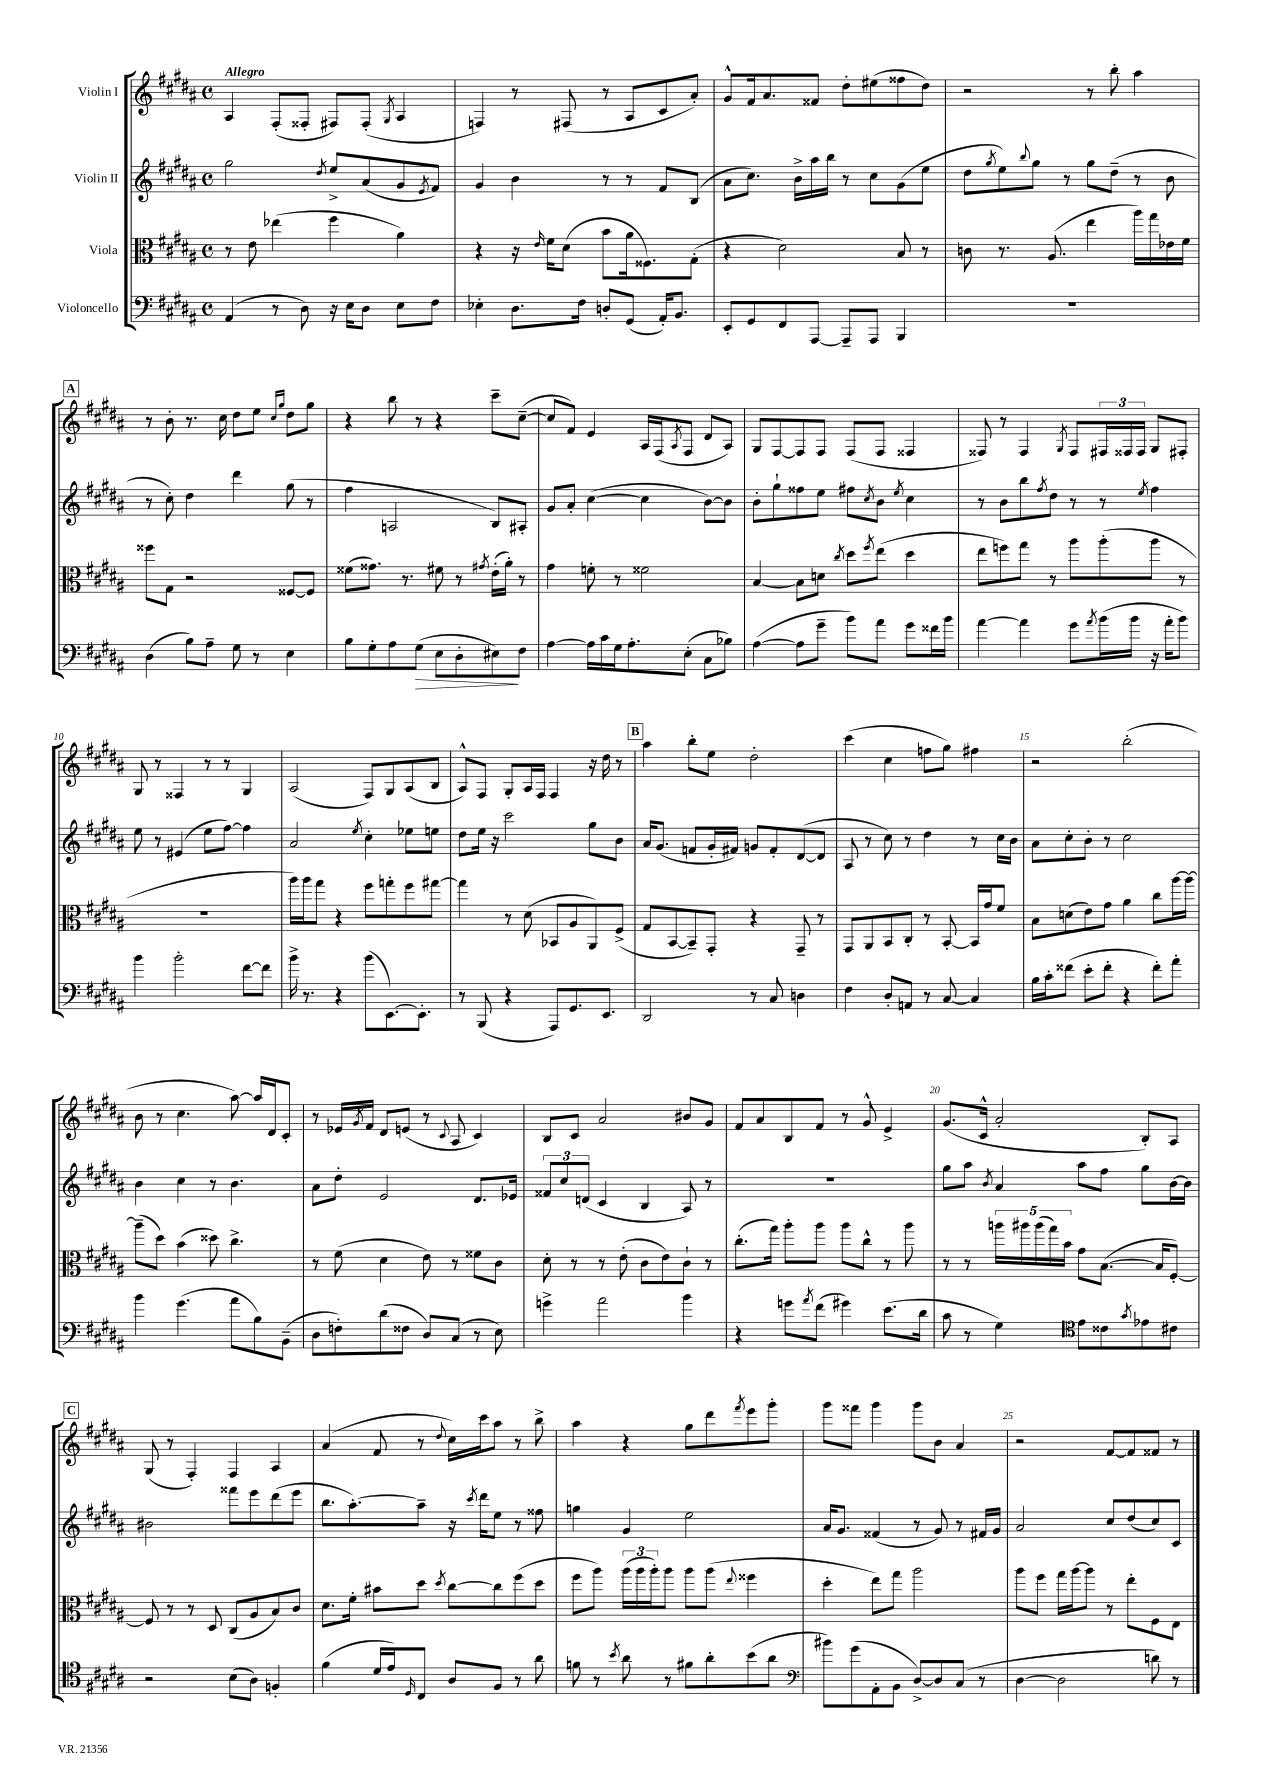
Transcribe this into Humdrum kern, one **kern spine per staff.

**kern	**kern	**kern	**kern
*staff4	*staff3	*staff2	*staff1
*clefF4	*clefC3	*clefG2	*clefG2
*k[f#c#g#d#a#]	*k[f#c#g#d#a#]	*k[f#c#g#d#a#]	*k[f#c#g#d#a#]
*M4/4	*M4/4	*M4/4	*M4/4
*met(c)	*met(c)	*met(c)	*met(c)
(4AA#	8r	2gg#	4A#
.	8e	.	.
8r	(4ee-	.	(8F#'
8D#)	.	.	8F##'
.	.	8qdd#	.
16r	4ff#	8ee^	8F#)
16E	.	.	.
8D#	.	(8a#	(8F#'
.	.	.	8qG#
8E	4a#)	8g#	4A#
.	.	8qe	.
8F#	.	8f#)	.
=	=	=	=
4E-'	4r	4g#	4F)
8.D#	16r	4b	8r
.	16qqe	.	.
.	16f#	.	.
.	(8d#	.	(8F#
16F#	.	.	.
8D'	8b	8r	8r
(8GG#	16a#	8r	8A#
.	8.F##)	.	.
16AA#')	.	8f#	8c#
8.BB	.	.	.
.	(8G#'	(8B	8a#')
=	=	=	=
8EE'	4r	8a#	8g#^^
8GG#	.	8.cc#)	16f#
.	.	.	8.a#
8FF#	2d#)	.	.
.	.	16b^	.
[8AAA#	.	16aa#	8f##
.	.	16bb	.
8AAA#~]	.	8r	8dd#'
8AAA#	.	8cc#	(8ee#
4BBB	8B	(8g#	8ff##
.	8r	8ee	8dd#)
=	=	=	=
1r	8c	8dd#	2r
.	.	8qgg#	.
.	8.r	8ee)	.
.	.	8qqbb	.
.	.	8gg#	.
.	(8.A#	.	.
.	.	8r	.
.	4ee	8gg#	8r
.	.	(8dd#~	8bb'
.	16aa#)	8r	4aa#
.	16gg#	.	.
.	16e-	8b	.
.	16f#	.	.
=	=	=	=
(4D#	8ff##	8r	8r
.	8G#	8cc#')	8b'
8B)	2r	4dd#	8.r
8A#~	.	.	.
.	.	.	16cc#
8G#	.	4ddd#	8dd#
8r	.	.	8ee
.	.	.	16qqcc#
.	.	.	16qqgg#
4E	[8F##	(8gg#	8dd#
.	8F##]	8r	8gg#
=	=	=	=
8B	(8f##	4ff#	4r
8G#'	8.g##)	.	.
8A#	.	2A	8bb
.	8.r	.	.
(8G#	.	.	8r
8E	8f#	.	4r
8D#'	8r	.	.
.	8qg#	.	.
8E#)	(16e'	8B)	8ccc#~
.	16a#')	.	.
8F#	8r	8A#'	([8cc#~
=	=	=	=
[4A#	4g#	8g#	8cc#]
.	.	8a#'	8f#)
16A#]	8f'	([4cc#	4e
16c#	.	.	.
16G#	8r	.	.
8.A#'	.	.	.
.	2f##	4cc#]	16A#
.	.	.	(16F#
.	.	.	8qA#
(8E'	.	.	8F#
8C#	.	[8b)	8d#
8B-)	.	8b]	8A#)
=	=	=	=
([4A#	[4B	8b'	8G#
.	.	8gg#`	[8F#
8A#]	8B]	8ff##	8F#]
8g#~	8d	8ee	8F#
.	8qcc#	.	.
8b)	8dd#	8ff#	(8F#
.	8qff#	8qcc#	.
8a#	(8ee	8b	8F#
.	.	8qee	.
8g#	4dd#	4cc#	4F##
16f##	.	.	.
16b	.	.	.
=	=	=	=
[4a#	8ee	8r	8F##)
.	8ff)	8b	8r
4a#]	8gg#	8bb	4F##
.	.	8qff#	.
.	8r	8dd#	.
.	.	.	8qG#
8g#	8aa#	8r	8F##
8qa#	.	.	.
(16b	(8aa#'	8r	24F#
.	.	.	24F##
16b	.	.	.
.	.	.	24F##
.	.	8qee	.
16r	8aa#	4ff#	8G#
16a#'	.	.	.
8b)	8r	.	8F#'
=	=	=	=
4b	1r	8ee	8G#
.	.	8r	8r
2b'	.	(4e#	4F##
.	.	8ee	8r
.	.	[8ff#)	8r
[8f#	.	4ff#]	4G#
8f#]	.	.	.
=	=	=	=
16b^	16aa#)	2a#	(2A#
8.r	16aa#	.	.
.	8gg#	.	.
4r	4r	.	.
.	.	8qee	.
(8b	8ff#	4cc#'	8F#)
[8.EE)	8gg'	.	8G#
.	8ff#	8ee-	(8A#
8.EE']	.	.	.
.	[8gg#	8ee	8B
=	=	=	=
8r	4gg#]	8dd#	8A#^^)
(8BBB	.	16ee	8F#
.	.	16r	.
4r	8r	2ccc#	8G#'
.	(8d#	.	16A#
.	.	.	16F#
8AAA#)	8BB-	.	4F#
8.GG#	8A#	.	.
.	8AA#)	8gg#	16r
8.EE	.	.	16dd#
.	(8F#^	8b	8r
=	=	=	=
2DD#	8G#	16a#	4aa#
.	.	(8.g#	.
.	[8BB	.	.
.	8BB~])	8f	8bb'
.	8GG#'	16g#'	8ee
.	.	16f#)	.
8r	4r	8g	2dd#'
8C#	.	8f#'	.
4D	8GG#~	([8d#	.
.	8r	8d#]	.
=	=	=	=
4F#	8GG#	8A#	(4ccc#
.	8AA#	8r	.
8D#'	8BB	8cc#)	4cc#
8AA	8C#'	8r	.
8r	8r	4dd#	8ff
[8C#	[8BB'	.	8gg#)
4C#]	16BB]	8r	4ff#
.	16g#	.	.
.	8f#	16cc#	.
.	.	16b	.
=	=	=	=
16B	8B	8a#	2r
16c#'	.	.	.
(8f##	(8d	8cc#'	.
8e'	8e)	8b'	.
8f##'	8g#	8r	.
4r	4a#	2cc#	(2bb'
8f##')	8cc#	.	.
8a#'	[16aa#	.	.
.	16aa#_	.	.
=	=	=	=
4b	(8aa#~]	4b	8b
.	8dd#)	.	8r
(4.g#	(4b	4cc#	4.cc#
.	8dd##)	8r	.
8a#	4.cc#^	4.b	[8aa#)
8B)	.	.	16aa#]
.	.	.	16d#
(8BB~	.	.	8c#'
=	=	=	=
8D#	8r	8a#	8r
8F')	(8f#	8dd#'	16e-
.	.	.	8qg#
.	.	.	16f#
(8d#	4d#	2e	8d#
8F##	.	.	(8e
8D#)	8e)	.	8r
.	.	.	8qqc#
(8C#	8r	.	8A#
8r	8f##	8.d#	4c#)
8E)	8c#	.	.
.	.	16e-	.
=	=	=	=
4g^	8d#'	12f##	8B
.	.	12cc#	.
.	8r	.	8c#
.	.	(12d	.
2a#	8r	4c#	2a#
.	(8e'	.	.
.	8c#	4B	.
.	8e)	.	.
4b	8c#`	8A#)	8b#
.	8r	8r	8g#
=	=	=	=
4r	(8.cc#'	1r	8f#
.	.	.	8a#
.	16gg#)	.	.
8g	8aa#'	.	8B
8qa#	.	.	.
(8f#	8aa#	.	8f#
4g#)	8aa#	.	8r
.	8cc#^^	.	8g#^^
(8.e	8r	.	4e^
.	8aa#	.	.
16d#	.	.	.
=	=	=	=
8c#	8r	8gg#	(8.g#
8r	8r	8aa#	.
.	.	.	16c#^^
.	.	8qb	.
4G#)	20aa	4a#	2a#'
.	20aa#	.	.
.	(20aa#	.	.
.	20gg#)	.	.
.	20b	.	.
*clefC4	*	*	*
8e	8g#	8aa#	.
8c##	([8.B	8ff#	.
8qg#	.	.	.
8e-	.	8gg#	8B')
.	16B]	.	.
8c#	[8F#')	[16b	8A#
.	.	16b]	.
=	=	=	=
2r	8F#]	2b#	(8G#
.	8r	.	8r
.	8r	.	4F#')
.	8D#	.	.
(8B	(8C#	8fff##	4F#
8A#)	8A#	8eee	.
4F'	8B)	(8ddd#	4A#
.	8c#	8eee	.
=	=	=	=
(4f#	8.d#	8.bb	(4a#
.	16f#'	[8.aa#')	.
16d#	8b#	.	8f#
16e)	.	.	.
16qqD#	.	.	.
8C#	8dd#	8aa#~]	8r
.	8qdd#	.	8qqdd#
8A#	[8cc#	16r	16cc#)
.	.	8qccc#	.
.	.	16ddd#	16ccc#
8F#	8cc#]	8ee	8aa#
8r	(8ff#	8r	8r
8a#	8dd#	8ff##	8bb^
=	=	=	=
8f	8ff#	4gg	4aa#
8r	8aa#)	.	.
8qb	.	.	.
8a#	(24aa#	4g#	4r
.	24aa#	.	.
.	24aa#')	.	.
8r	8aa#	.	.
8f#	8aa#	2ee	8gg#
8a#'	(8aa#	.	8ddd#
.	8qqee	.	8qfff#
(8b	4ff##	.	8eee
8a#	.	.	8ggg#'
=	=	=	=
*clefF4	*	*	*
8b#)	4dd#'	16a#	8ggg#
.	.	8.g#	.
(8g#	.	.	8fff##
8AA#'	8ee)	(4f##	4ggg#
8BB	8gg#	.	.
[8D#^)	2aa#	8r	8ggg#
8D#]	.	8g#)	8b
(8C#	.	8r	4a#
8r	.	16f#	.
.	.	16g#	.
=	=	=	=
[4D#	8aa#	2a#	2r
.	8ff#	.	.
2D#]	16gg#	.	.
.	[16aa#	.	.
.	8aa#]	.	.
.	8r	8cc#	[8f#
.	8ee'	(8dd#	8f#]
8d)	8F#	8cc#)	8f##
8r	8E	8c#	8r
==	==	==	==
*-	*-	*-	*-
